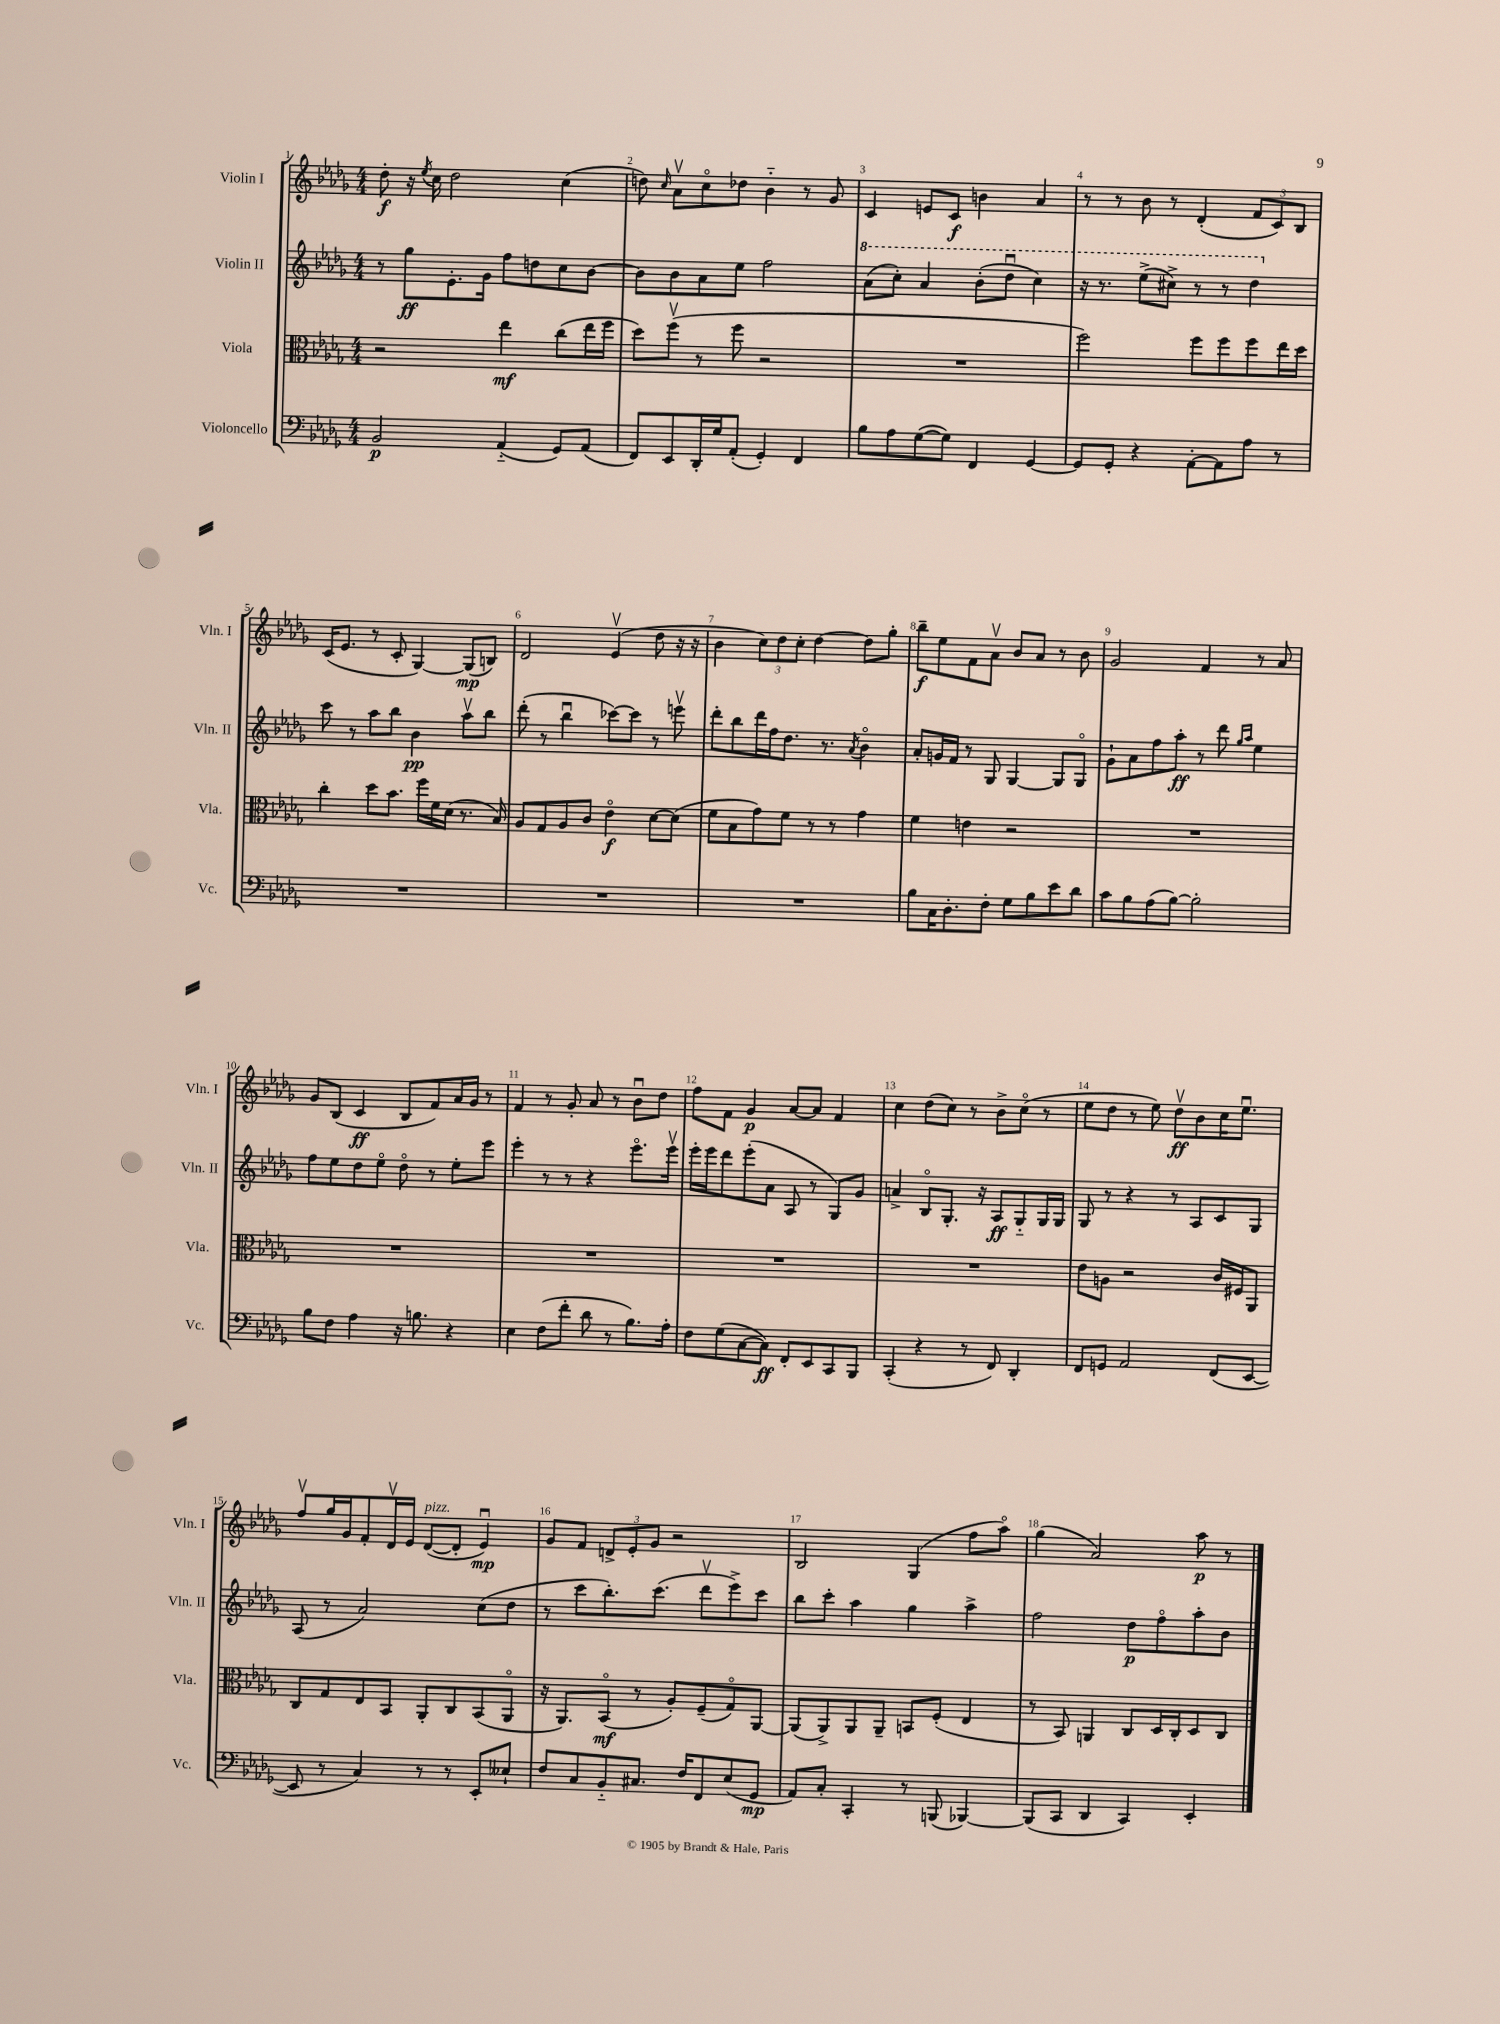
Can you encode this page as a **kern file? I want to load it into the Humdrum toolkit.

**kern	**dynam	**kern	**dynam	**kern	**dynam	**kern	**dynam
*part4	*part4	*part3	*part3	*part2	*part2	*part1	*part1
*staff4	*staff4	*staff3	*staff3	*staff2	*staff2	*staff1	*staff1
*I"Violoncello	*	*I"Viola	*	*I"Violin II	*	*I"Violin I	*
*I'Vc.	*	*I'Vla.	*	*I'Vln. II	*	*I'Vln. I	*
*clefF4	*	*clefC3	*	*clefG2	*	*clefG2	*
*k[b-e-a-d-g-]	*	*k[b-e-a-d-g-]	*	*k[b-e-a-d-g-]	*	*k[b-e-a-d-g-]	*
*M4/4	*	*M4/4	*	*M4/4	*	*M4/4	*
=1	=1	=1	=1	=1	=1	=1	=1
2BB-/	p	2r	.	8r	.	8dd-'\	f
.	.	.	.	8gg-\L	ff	16r	.
.	.	.	.	.	.	8qee-/	.
.	.	.	.	.	.	16cc\	.
.	.	.	.	8.e-'\	.	2dd-\	.
.	.	.	.	16g-\Jk	.	.	.
(4AA-/	.	4ee-\	mf	8ff\L	.	.	.
.	.	.	.	8ddn\	.	.	.
8GG-/L)	.	(8cc\L	.	8cc\	.	(4cc\	.
(8AA-/J	.	16ee-\L	.	[8b-\J	.	.	.
.	.	16ff\JJ	.	.	.	.	.
=2	=2	=2	=2	=2	=2	=2	=2
8FF/L)	.	8dd-\L)	.	8b-\L]	.	8ddn\)	.
.	.	.	.	.	.	16qqcc/	.
8EE-/	.	(8ffv\J	.	8b-\	.	8a-v\L	.
16DD-'/L	.	8r	.	8a-\	.	8cc\	.
16G-/J	.	.	.	.	.	.	.
(8AA-'/J	.	8ff\	.	8ee-\J	.	8dd-X\J	.
4GG-'/)	.	2r	.	2ff\	.	4b-\	.
4FF/	.	.	.	.	.	8r	.
.	.	.	.	.	.	8g-/	.
=3	=3	=3	=3	=3	=3	=3	=3
*	*	*	*	*8va	*	*	*
8B-\L	.	1r	.	(8aa-\L	.	4c/	.
8A-\	.	.	.	8ccc'\J)	.	.	.
([8G-\	.	.	.	4aa-/	.	8en/L	.
8G-\J])	.	.	.	.	.	8c/J	f
4FF/	.	.	.	(8bb-'\L	.	4bn\	.
.	.	.	.	8ddd-u\J	.	.	.
[4GG-/	.	.	.	4ccc\)	.	4a-/	.
=4	=4	=4	=4	=4	=4	=4	=4
8GG-/L]	.	2ff\)	.	16r	.	8r	.
.	.	.	.	8.r	.	.	.
8GG-'/J	.	.	.	.	.	8r	.
4r	.	.	.	(8eee-^\L	.	8b-\	.
.	.	.	.	8ccc#X^\J)	.	8r	.
[8AA-'\L	.	8ff\L	.	8r	.	(4d-'/	.
8AA-\]	.	8ff\	.	8r	.	.	.
8A-\J	.	8ff\	.	4ddd-\	.	12f/L	.
.	.	.	.	.	.	12c/)	.
8r	.	16ee-\L	.	.	.	.	.
.	.	.	.	.	.	12B-/J	.
.	.	16dd-\JJ	.	.	.	.	.
!!LO:LB:g=z
=5	=5	=5	=5	=5	=5	=5	=5
*	*	*	*	*X8va	*	*	*
1r	.	4cc'\	.	8ccc\	.	(16c/KL	.
.	.	.	.	.	.	8.e-/J	.
.	.	.	.	8r	.	.	.
.	.	8dd-\L	.	8aa-\L	.	8r	.
.	.	8.b-\J	.	8bb-\J	.	8c'/	.
.	.	.	.	4b-\	pp	[4G-/)	.
.	.	16ff\LL	.	.	.	.	.
.	.	16f\	.	.	.	.	.
.	.	(16d-\JJ	.	.	.	.	.
.	.	8.r	.	8aa-v\L	.	(8G-/L]	mp
.	.	.	.	8bb-\J	.	8Bn/J)	.
.	.	16B-/)	.	.	.	.	.
=6	=6	=6	=6	=6	=6	=6	=6
1r	.	8A-/L	.	(8ddd-'\	.	2d-/	.
.	.	8G-/	.	8r	.	.	.
.	.	8A-/	.	4bb-u\	.	.	.
.	.	8c/J	.	.	.	.	.
.	.	4e-\	f	[8ccc-X\L)	.	(4e-v/	.
.	.	.	.	8ccc-\J]	.	.	.
.	.	[8d-\L	.	8r	.	8dd-\	.
.	.	(8d-\J]	.	8eeenv\	.	16r	.
.	.	.	.	.	.	16r	.
=7	=7	=7	=7	=7	=7	=7	=7
1r	.	8f\L	.	8ddd-'\L	.	4b-\	.
.	.	8B-\	.	8bb-\	.	.	.
.	.	8g-\)	.	16ddd-\L	.	12cc\L)	.
.	.	.	.	16ff\J	.	.	.
.	.	.	.	.	.	12dd-\	.
.	.	8f\J	.	8.dd-\J	.	.	.
.	.	.	.	.	.	12cc'\J	.
.	.	8r	.	.	.	[4dd-\	.
.	.	.	.	8.r	.	.	.
.	.	8r	.	.	.	.	.
.	.	.	.	8qa-/	.	.	.
.	.	4g-\	.	4b-\	.	8dd-\L]	.
.	.	.	.	.	.	8gg-'\J	.
=8	=8	=8	=8	=8	=8	=8	=8
8B-\L	.	4f\	.	8a-'/L	.	8bb-~\L	f
16C\K	.	.	.	16gn/L	.	8ee-\	.
8.D-'\	.	.	.	16f/JJ	.	.	.
.	.	4en\	.	8r	.	8f\	.
8F'\J	.	.	.	8G-/	.	8a-v\J	.
8G-\L	.	2r	.	[4G-/	.	8b-/L	.
8B-\	.	.	.	.	.	8a-/J	.
8e-\	.	.	.	8G-/L]	.	8r	.
8d-\J	.	.	.	8G-/J	.	8b-\	.
=9	=9	=9	=9	=9	=9	=9	=9
8c\L	.	1r	.	8g-`\L	.	2g-/	.
8B-\	.	.	.	8a-\	.	.	.
(8A-\	.	.	.	8ff\	.	.	.
[8B-\J)	.	.	.	8aa-'\J	ff	.	.
2B-'\]	.	.	.	8r	.	4f/	.
.	.	.	.	8ddd-\	.	.	.
.	.	.	.	16qqgg-/LL	.	.	.
.	.	.	.	16qqaa-/JJ	.	.	.
.	.	.	.	4ee-\	.	8r	.
.	.	.	.	.	.	8a-/	.
!!LO:LB:g=z
=10	=10	=10	=10	=10	=10	=10	=10
8B-\L	.	1r	.	8ff\L	.	8g-/L	.
8F\J	.	.	.	8ee-\	.	(8B-/J	.
4A-\	.	.	.	8dd-\	.	4c/	ff
.	.	.	.	8ee-\J	.	.	.
16r	.	.	.	8dd-\	.	8B-/L	.
8.Bn\	.	.	.	.	.	.	.
.	.	.	.	8r	.	8f/)	.
4r	.	.	.	8ee-'\L	.	16a-/L	.
.	.	.	.	.	.	16g-/JJ	.
.	.	.	.	8eee-\J	.	8r	.
=11	=11	=11	=11	=11	=11	=11	=11
4E-\	.	1r	.	4eee-'\	.	4f/	.
(8F\L	.	.	.	8r	.	8r	.
8f'\J	.	.	.	8r	.	8g-'/	.
8d-\	.	.	.	4r	.	8a-/	.
8r	.	.	.	.	.	8r	.
8.B-\L)	.	.	.	8.eee-\L	.	8b-u\L	.
.	.	.	.	.	.	8dd-\J	.
16A-'\Jk	.	.	.	16eee-v\Jk	.	.	.
=12	=12	=12	=12	=12	=12	=12	=12
8F\L	.	1r	.	16eee-'\LL	.	8ff\L	.
.	.	.	.	16eee-\J	.	.	.
(8G-\	.	.	.	8ddd-\	.	8f\J	.
[8C\	.	.	.	(8eee-'\	.	4g-/	p
8C\J])	ff	.	.	8a-\J	.	.	.
8FF'/L	.	.	.	8A-/	.	[8a-/L	.
8EE-/	.	.	.	8r	.	8a-/J]	.
8CC/	.	.	.	8G-/L)	.	4f/	.
8BBB-/J	.	.	.	8g-/J	.	.	.
=13	=13	=13	=13	=13	=13	=13	=13
(4CC'/	.	1r	.	4an^/	.	4cc\	.
4r	.	.	.	8B-/L	.	(8dd-\L	.
.	.	.	.	8.G-'/J	.	8cc\J)	.
8r	.	.	.	.	.	8r	.
.	.	.	.	16r	.	.	.
8FF/)	.	.	.	8A-/L	ff	8b-^\L	.
4DD-'/	.	.	.	8G-/	.	(8cc\J	.
.	.	.	.	16G-/L	.	8r	.
.	.	.	.	16G-/JJ	.	.	.
=14	=14	=14	=14	=14	=14	=14	=14
8FF/L	.	8e-\L	.	8G-/	.	8ee-\L	.
8GGn/J	.	8An\J	.	8r	.	8dd-\J	.
2AA-/	.	2r	.	4r	.	8r	.
.	.	.	.	.	.	8ee-\)	.
.	.	.	.	8r	.	8dd-v\L	ff
.	.	.	.	8A-/L	.	8b-\	.
(8FF/L	.	16c/LL	.	8c/	.	16cc\K	.
.	.	16F#X/J	.	.	.	8.ee-u\J	.
[8EE-/J	.	8AA-/J	.	8G-/J	.	.	.
!!LO:LB:g=z
=15	=15	=15	=15	=15	=15	=15	=15
8EE-/]	.	8C/L	.	(8A-/	.	8ffv/L	.
8r	.	8G-/	.	8r	.	16gg-/L	.
.	.	.	.	.	.	16g-/J	.
4C/)	.	8E-/	.	2a-/)	.	8f'/	.
.	.	8BB-/J	.	.	.	16d-v/L	.
.	.	.	.	.	.	16e-/JJ	.
!	!	!	!	!	!	!LO:TX:a:i:t=pizz.	!
8r	.	8AA-'/L	.	.	.	([8d-/L	.
8r	.	8C/	.	.	.	8d-'/J]	.
8EE-'/L	.	(8BB-/	.	(8cc\L	.	4e-u/)	mp
8E--X`/J	.	8AA-/J	.	8dd-\J	.	.	.
=16	=16	=16	=16	=16	=16	=16	=16
8F/L	.	16r	.	8r	.	8g-/L	.
.	.	8.AA-/L)	.	.	.	.	.
8C/	.	.	.	8ccc\L	.	8f/J	.
8BB-/	.	(8BB-/J	mf	8.bb-'\)	.	12dn^/L	.
.	.	.	.	.	.	12e-'/	.
8.C#X/J	.	8r	.	.	.	.	.
.	.	.	.	.	.	12g-/J	.
.	.	.	.	(8.ccc\J	.	.	.
.	.	8A-'/L)	.	.	.	2r	.
16F/KL	.	.	.	.	.	.	.
8FF/	.	(8F~/	.	8ddd-v\L	.	.	.
(8E-/	.	8G-/)	.	8eee-^\)	.	.	.
8GG-/J	mp	[8AA-/J	.	8ccc\J	.	.	.
=17	=17	=17	=17	=17	=17	=17	=17
8AA-/L)	.	(8AA-/L]	.	8bb-\L	.	2B-/	.
8C'/J	.	8AA-^/)	.	8ccc'\J	.	.	.
4CC'/	.	8AA-/	.	4aa-\	.	.	.
.	.	8AA-~/J	.	.	.	.	.
8r	.	8BBn/L	.	4gg-\	.	(4G-/	.
(8BBBn/	.	(8F'/J	.	.	.	.	.
[4BBB-X/)	.	4E-/	.	4aa-^\	.	8ff\L	.
.	.	.	.	.	.	8aa-\J)	.
=18	=18	=18	=18	=18	=18	=18	=18
(8BBB-/L]	.	8r	.	2ff\	.	(4gg-\	.
8CC/J	.	8BB-/)	.	.	.	.	.
4DD-/	.	4AAn/	.	.	.	2a-/)	.
4CC/)	.	8C/L	.	8dd-\L	p	.	.
.	.	16D-/L	.	8ff\	.	.	.
.	.	16C'/J	.	.	.	.	.
4EE-'/	.	8D-/	.	8aa-'\	.	8aa-\	p
.	.	8C/J	.	8b-\J	.	8r	.
==	==	==	==	==	==	==	==
*-	*-	*-	*-	*-	*-	*-	*-
